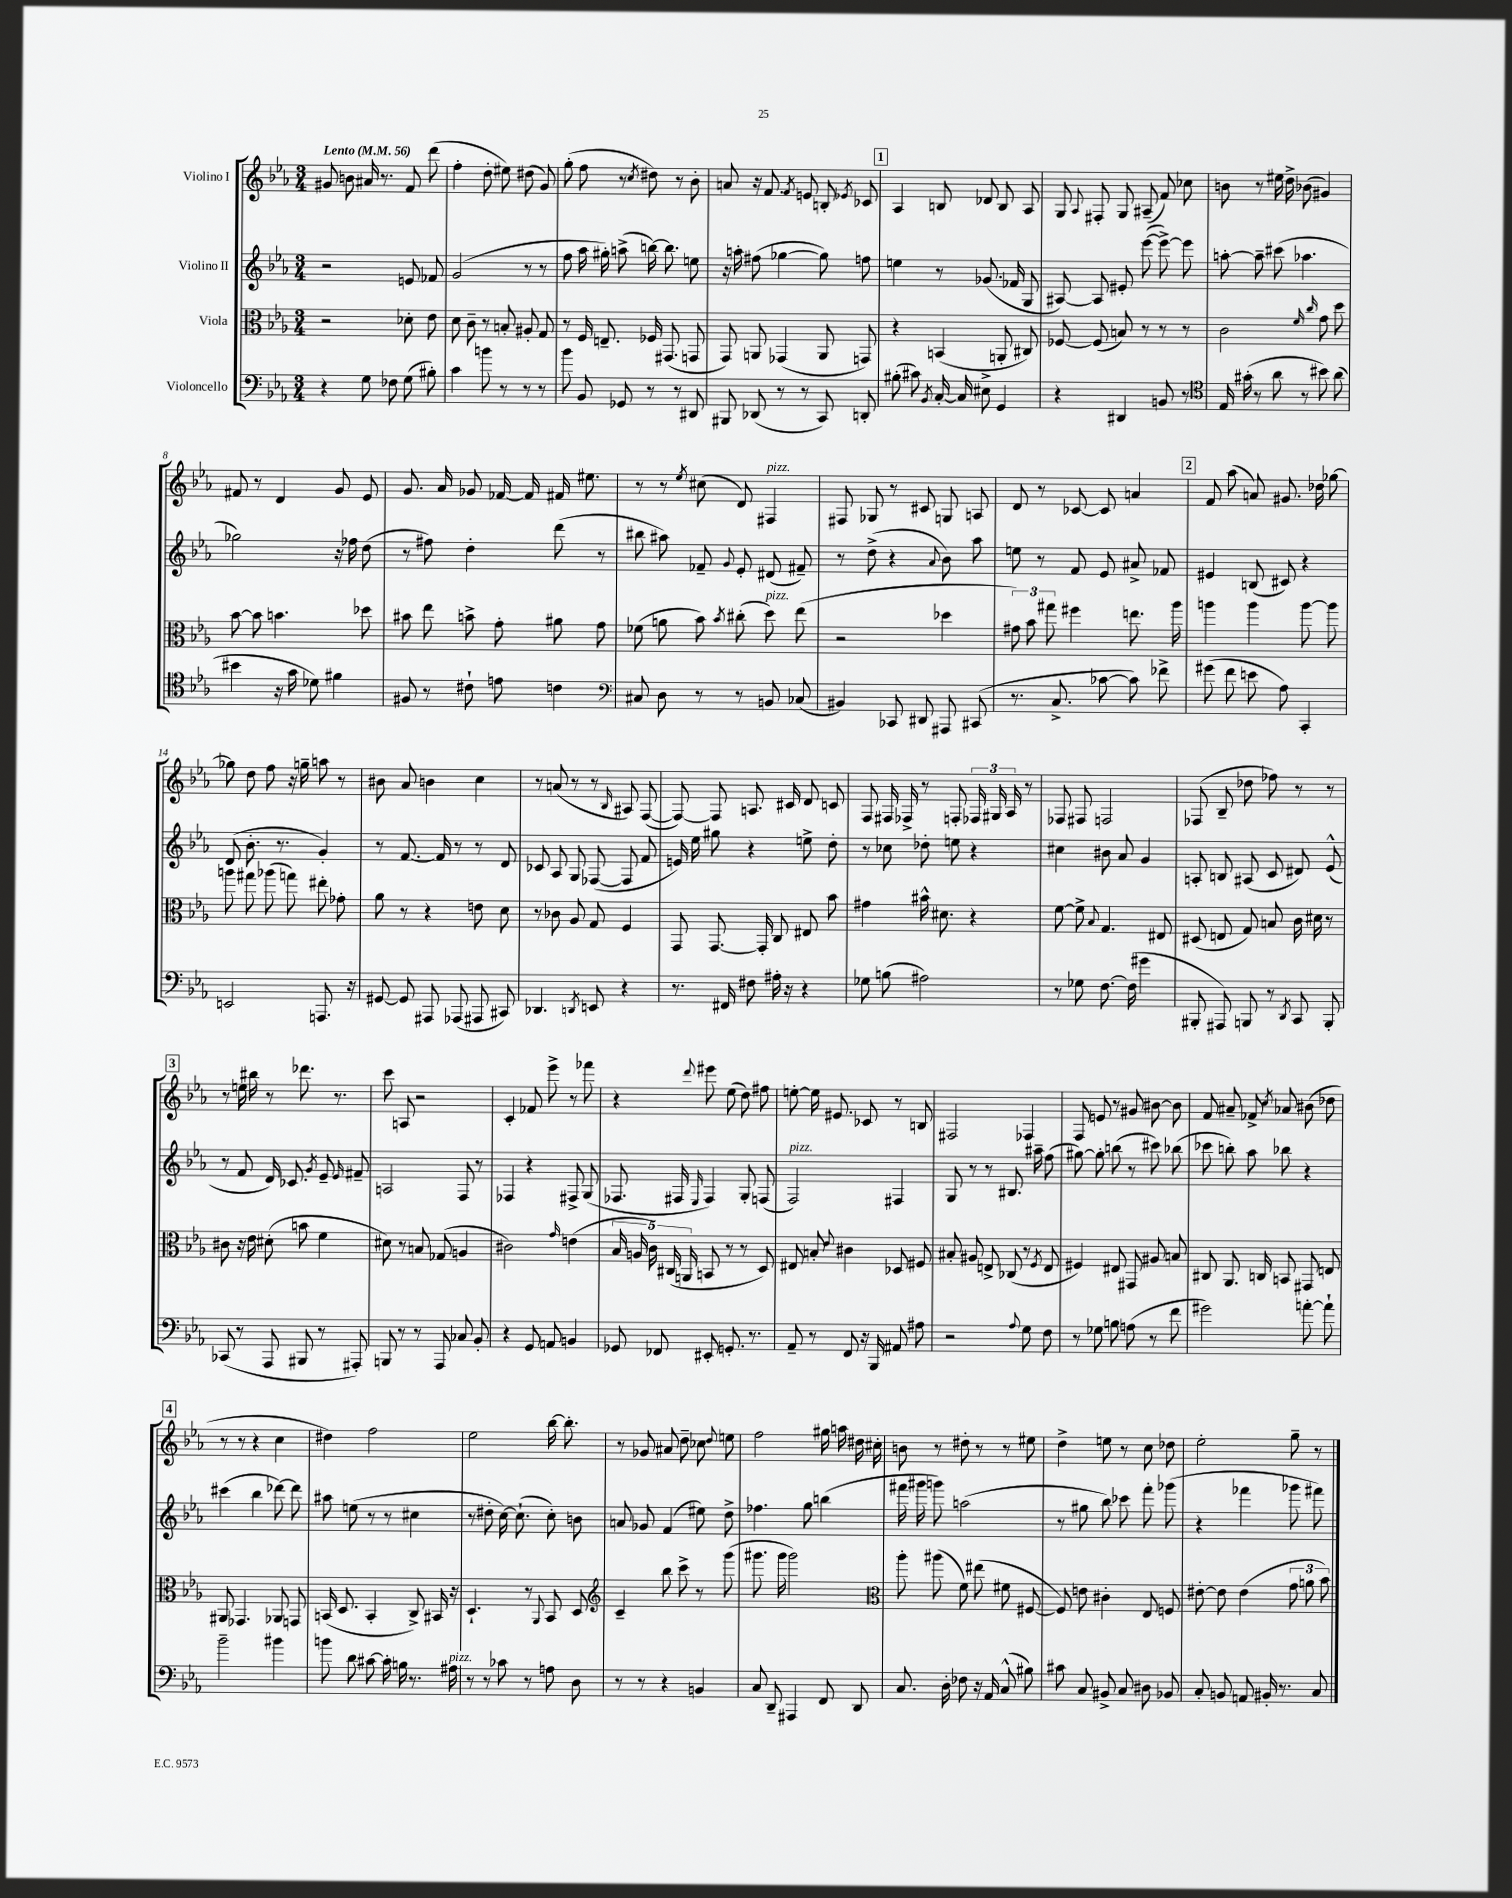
<<
\new StaffGroup <<
\new Staff = "s0" \with { instrumentName = "Violino I" } {
    \clef treble \key ees \major \numericTimeSignature \time 3/4 \tempo "Lento" 4 = 56
    \autoBeamOff gis'8 b'8 ais'16 r8. f'8 d'''8( |
    f''4-. d''8-. eis''8) dis''8( g'8) |
    g''8-.( f''8 r8 \acciaccatura { c''8 } dis''8) r8 bes'8-. |
    a'8 r16 f'8. \acciaccatura { f'8 } e'8 b8-. \acciaccatura { ees'8 } ces'8 |
    \mark \markup { \box "1" } aes4 b8 des'8 b8 aes8 |
    g8 \appoggiatura { aes8 } fis8-. g8 ais8--( f'8) ces''8 |
    b'8 r8 eis''16 d''16-> bes'8( gis'4) |
    fis'8 r8 d'4 g'8 ees'8 |
    g'8. aes'16 ges'8 fes'16~ fes'16 fis'16 eis''8. |
    r8 r8 \acciaccatura { ees''8 } cis''8( d'8) fis4^\markup { \italic "pizz." } |
    fis8 ges8 r8 cis'8 g8 a8 |
    d'8 r8 ces'8~ ces'8 a'4 |
    \mark \markup { \box "2" } f'8 aes''8( a'8) gis'8. des''16 ges''8~ |
    ges''8 d''8 f''8 r16 g''16-- a''8 r8 |
    bis'8 aes'8 b'4 c''4 |
    r8 a'8( r8 r8 \grace { bes16 } ais8) f8~( |
    f8~) f8 a8. cis'16 d'8 c'8 |
    f8 fis16 fes16-> r8 f8-. \tuplet 3/2 { fes16 gis16 aes16 } r8 |
    fes8 fis8 f2 |
    fes8( bes8-- des''8 fes''8) r8 r8 |
    \mark \markup { \box "3" } r8 e''16 bis''16 r8 des'''8. r8. |
    c'''8 a8 r2 |
    c'4-. fes'8 ees'''8-> r8 fes'''8 |
    r4 \appoggiatura { d'''8 } eis'''8 ees''8( d''8) fis''8 |
    e''8~-. e''16 eis'8. ces'8 r8 b8 |
    fis2 fes4 |
    f8 e'8 r8 gis'8 bis'8~ bis'8 |
    f'8 ais'8-- fes'8-> \acciaccatura { c''8 } aes'8 bis'8( des''8 |
    \mark \markup { \box "4" } r8 r8 r4 c''4 |
    dis''4) f''2 |
    ees''2 bes''16~ bes''8.-. |
    r8 ges'8 ais'8 d''8-- ces''8 \appoggiatura { d''8 } e''8 |
    f''2 gis''16 a''16 dis''16 cis''16-. |
    b'8 r8 dis''8-. r8 r8 eis''8 |
    d''4-> e''8 r8 c''8 des''8 |
    ees''2-. g''8-- r8 \bar "|." |
}
\new Staff = "s1" \with { instrumentName = "Violino II" } {
    \clef treble \key ees \major \numericTimeSignature \time 3/4
    \autoBeamOff r2 e'8 fes'8 |
    g'2( r8 r8 |
    f''8 aes''16 gis''16-.) a''8->( b''16~) b''8. e''8 |
    r16 a''16-. fis''8( ges''4~ ges''8) f''8 |
    \mark \markup { \box "1" } e''4 r8 ges'8.( fes'16 g8 |
    ais8~) ais8 eis'8-. ees'''8~( ees'''8~->) ees'''8 |
    a''8~-. a''8-- cis'''8( aes''4. |
    ges''2) r16 fes''16 d''8( |
    r8 fis''8) d''4-. d'''8( r8 |
    bis''8 ais''8) fes'8-- \appoggiatura { g'8 } ees'8-. dis'8( fis'8--) |
    r8 d''8->( r4 \appoggiatura { aes'8 } bes'8) aes''8 |
    e''8 r8 f'8 ees'8 ais'8-> fes'8 |
    \mark \markup { \box "2" } eis'4 b8( cis'8) r4 |
    d'8( bes'8.-. r8. g'4-.) |
    r8 f'8.~ f'16 r8 r8 d'8 |
    ces'8 aes8 g8 fes8~( fes8 f'8 |
    e'16) ees''16 gis''8 r4 e''8-> d''8-. |
    r8 ces''8 des''8-. e''8 r4 |
    cis''4 bis'8 aes'8 g'4 |
    a8-. b8 ais8( c'8 dis'8) ees'8-^( |
    \mark \markup { \box "3" } r8 f'8 d'16) ces'8. \acciaccatura { g'8 } ees'8-- \grace { ees'16 } fis'8-- |
    a2 f8 r8 |
    fes4 r4 fis8-> g8( |
    fes8. fis16 \grace { ees16 } fis4) g8-. f8( |
    f2^\markup { \italic "pizz." }) fis4 |
    g8 r8 r8 bis8. ais''16-- f''8( |
    gis''8~) gis''8-. b''8( r8 cis'''8) bes''8( |
    ces'''8 b''8-.) aes''8 bes''8 r4 |
    \mark \markup { \box "4" } cis'''4( bes''4 des'''8~) des'''8 |
    ais''8 e''8( r8 r8 cis''4 |
    r8 dis''8-. c''16~) c''8.-!( c''8-.) b'8 |
    a'8 ges'8 f'4( eis''8) d''8-> |
    fes''4. g''8 b''4( |
    fis'''16 gis'''16 g'''8) a''2( |
    r8 gis''8 bes''8) ces'''8 f'''8-. ges'''8( |
    r4 fes'''4 ges'''8 fis'''8) \bar "|." |
}
\new Staff = "s2" \with { instrumentName = "Viola" } {
    \clef alto \key ees \major \numericTimeSignature \time 3/4
    \autoBeamOff r2 des'8-. ees'8 |
    d'8 c'8-- r8 b8-. ais8-. g8 |
    r8 f16 e8.-- fes16 gis,8.( g,8 |
    g,8) a,8 ges,4( a,8 g,8) |
    \mark \markup { \box "1" } r4 b,4( a,8-. cis8) |
    fes8~ fes8( b8) r8 r8 r8 |
    c'2 \grace { f'16 c''16 } g'8 d''8 |
    bes'8~ bes'8 b'4. des''8 |
    bis'8 ees''8 b'8-> g'8-. ais'8 g'8 |
    fes'8( a'8 bes'8) \acciaccatura { bes'8 } cis''8-.( d''8^\markup { \italic "pizz." }) ees''8( |
    r2 des''4 |
    \tuplet 3/2 { gis'8) bes'8 gis''8 } fis''4 e''8. aes''16 |
    \mark \markup { \box "2" } a''4 a''4 a''8~ a''8 |
    a''8 gis''8 aes''8( g''8) eis''8-. ges'8-. |
    aes'8 r8 r4 e'8 d'8 |
    r8 ces'8 aes8 g8 f4 |
    g,8 g,8.~ g,16-. c8 eis8 bes'8 |
    gis'4 bis'16-^ dis'8. r4 |
    f'8~ f'8-> \appoggiatura { bes8 } g4. eis8 |
    dis8( e8 g8) b8 c'16 dis'16 r8 |
    \mark \markup { \box "3" } cis'8 r16 ees'16 dis'8-.( b'8 f'4 |
    dis'8) r8 b8 ges8( a4 |
    cis'2) \grace { g'16 } e'4( |
    \tuplet 5/4 { bes16 a16 c'16) cis16( a,16 } b,8 r8 r8 d8) |
    eis8 b8-. \appoggiatura { ees'8 } cis'4 des8 fis8 |
    bis8-. ais8 e8-> ces8( r8 \acciaccatura { f8 } e8 |
    fis4) eis8 gis,8 ais8 b8 |
    cis8 aes,8. c16 b,8 gis,8 e8 |
    \mark \markup { \box "4" } ais,8 ges,4. aes,8 g,8 |
    b,16( d8. b,4-. c8->) bis,16 r16 |
    d4.-! r8 \appoggiatura { aes,8 } bes,8 d8 |
    \clef treble c'4-- bes''8 c'''8-> r8 g'''8( |
    gis'''8. gis'''16 gis'''2) |
    \clef alto aes''8-. ais''8( f'8) eis''8( fis'8 fis8~ |
    fis8) e'8 cis'4-. ees8 f8 |
    eis'8~-. eis'8 eis'4( \tuplet 3/2 { g'8 a'8 bes'8) } \bar "|." |
}
\new Staff = "s3" \with { instrumentName = "Violoncello" } {
    \clef bass \key ees \major \numericTimeSignature \time 3/4
    \autoBeamOff r4 g8 fes8 g8( bis8-.) |
    c'4 b'8 r8 r8 r8 |
    bes'8 bes,8 ges,8 r8 r8 dis,8 |
    bis,,8 des,8( r8 r8 c,8) d,8-. |
    \mark \markup { \box "1" } bis8-.( cis'8) \acciaccatura { bes,8 } c16~-. c16 eis8-> g,4 |
    r4 dis,4 b,8 r8 |
    \clef tenor ees16 gis'16-.( r8 aes'8 r8 bis'8) aes'8( |
    bis'4 r16 g'16 des'8) fis'4 |
    fis8 r8 cis'8-! e'8 c'4 |
    \clef bass cis8 d8 r8 r8 b,8 ces8( |
    bis,4) ces,8 dis,8 ais,,8 cis,8( |
    r8. c8.-> ces'8~ ces'8) fes'8-> |
    \mark \markup { \box "2" } gis'8( f'8 e'8 aes8) c,4-. |
    e,2 a,,8. r16 |
    gis,8~ gis,8 ais,,8 aes,,8( ais,,8 cis,8) |
    des,4. \acciaccatura { d,8 } e,8 r4 |
    r8. fis,16 fis8 ais16-. r16 r4 |
    ges8 b8( ais2) |
    r8 ges8 f8.~ f16( gis'4 |
    bis,,8-. ais,,8) b,,8 r8 \acciaccatura { d,8 } c,8 b,,8-. |
    \mark \markup { \box "3" } ces,8( r8 aes,,8 bis,,8 r8 ais,,8-.) |
    b,,8 r8 r8 aes,,8 ces8 bes,8-. |
    r4 g,8 a,8 b,4 |
    ges,8 fes,8 eis,8-. g,8.-. r8. |
    aes,8-- r8 f,8 r16 bes,,16 ais,8 ais8 |
    r2 \appoggiatura { aes8 } g8 f8 |
    r8 ges8 b8 a8( r8 f'8 |
    gis'2) a'8~-. a'8-! |
    \mark \markup { \box "4" } bes'2-- bis'4 |
    b'8 d'8 cis'8~ cis'16-. b16 r8. ais16^\markup { \italic "pizz." } |
    r8 r8 ces'8 r8 a8 d8 |
    r8 r8 r4 b,4 |
    c8 d,8-- ais,,4 f,8 d,8 |
    c8. d16-. fes8 r16 aes,16 c8-^( bis8) |
    cis'8 c8 bis,8-> c8 dis8 bes,8 |
    c8-. b,8 a,8 bis,16-. r8. c8 \bar "|." |
}
>>
>>
